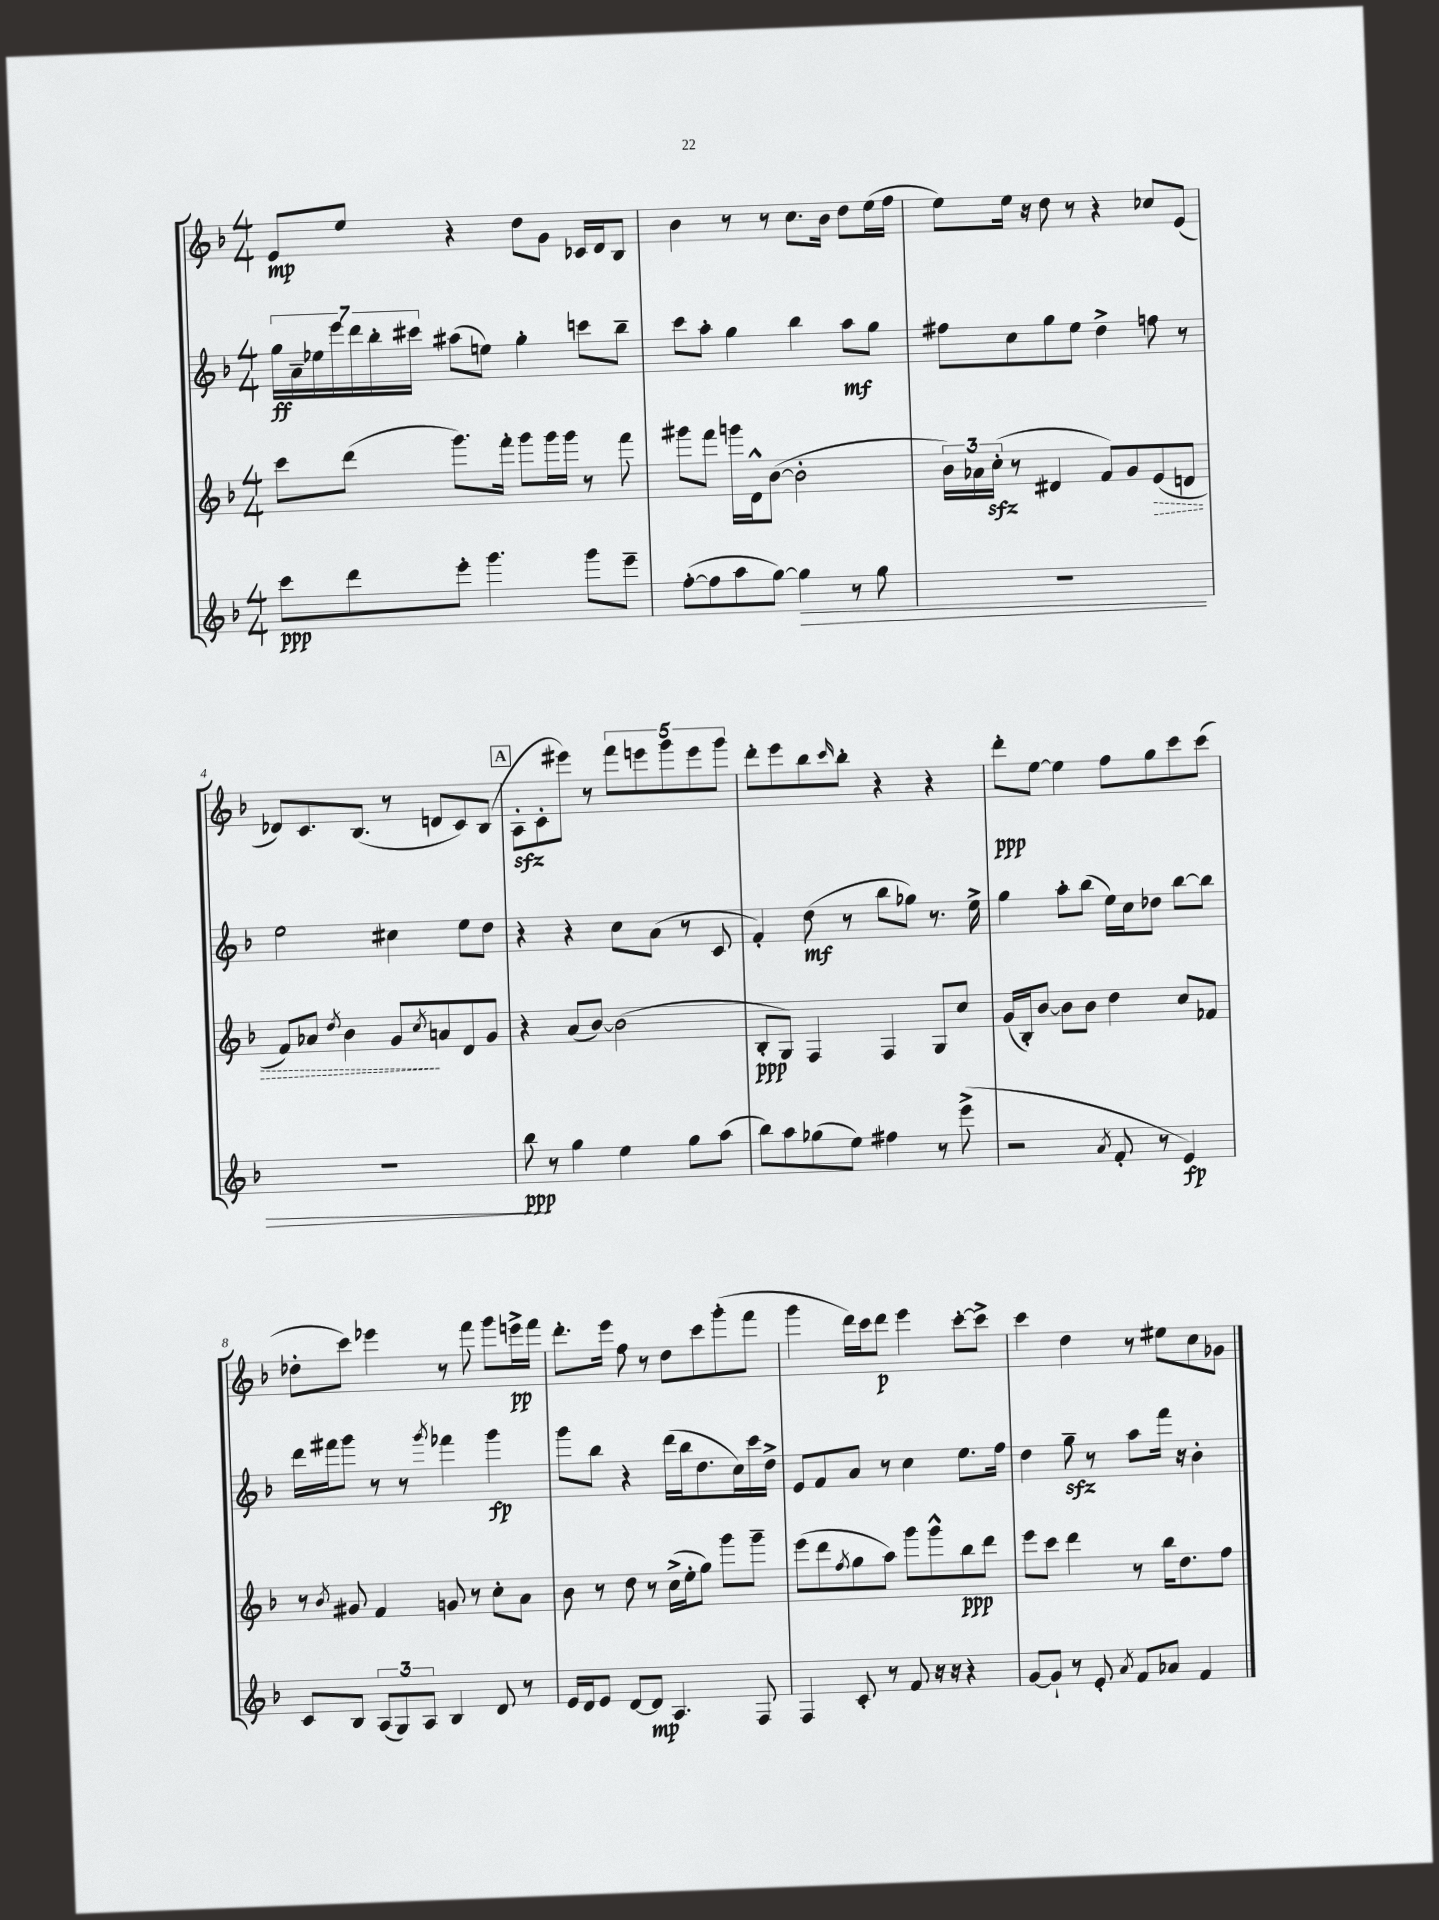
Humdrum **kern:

**kern	**dynam	**kern	**dynam	**kern	**dynam	**kern	**dynam
*part4	*part4	*part3	*part3	*part2	*part2	*part1	*part1
*staff4	*staff4	*staff3	*staff3	*staff2	*staff2	*staff1	*staff1
*clefG2	*	*clefG2	*	*clefG2	*	*clefG2	*
*k[b-]	*	*k[b-]	*	*k[b-]	*	*k[b-]	*
*M4/4	*	*M4/4	*	*M4/4	*	*M4/4	*
=1	=1	=1	=1	=1	=1	=1	=1
8ccc\L	ppp	8ccc\L	.	28gg\LL	ff	8e/L	mp
.	.	.	.	28a~\	.	.	.
.	.	.	.	28ee-X\	.	.	.
.	.	.	.	28eee\	.	.	.
8ddd\	.	(8ddd\J	.	.	.	8ee/J	.
.	.	.	.	28ddd\	.	.	.
.	.	.	.	28bb-'\	.	.	.
.	.	.	.	28ccc#X\JJ	.	.	.
8eee'\J	.	8.ggg\L)	.	(8aa#X\L	.	4r	.
4.ggg\	.	.	.	8een\J)	.	.	.
.	.	16fff'\Jk	.	.	.	.	.
.	.	8ggg\L	.	4gg'\	.	8dd\L	.
.	.	16ggg\L	.	.	.	8g\J	.
.	.	16ggg\JJ	.	.	.	.	.
8ggg\L	.	8r	.	8cccn\L	.	16c-X/LL	.
.	.	.	.	.	.	16d/J	.
8eee~\J	.	8fff\	.	8bb-~\J	.	8B-/J	.
=2	=2	=2	=2	=2	=2	=2	=2
([8ff'\L	.	8ggg#X\L	.	8ccc\L	.	4b-\	.
8ff\]	.	8fff\J	.	8aa'\J	.	.	.
8aa\	.	16gggn\LL	.	4gg\	.	8r	.
.	.	16d^^\J	.	.	.	.	.
[8gg\J)	.	([8b-\J	.	.	.	8r	.
!	!LO:HP:b	!	!	!	!	!	!
4gg\]	>	2b-'\]	.	4bb-\	.	8.cc\L	.
.	.	.	.	.	.	16b-\Jk	.
8r	.	.	.	8aa\L	mf	8dd\L	.
8gg\	.	.	.	8gg\J	.	(16ee\L	.
.	.	.	.	.	.	16ff\JJ	.
=3	=3	=3	=3	=3	=3	=3	=3
1r	.	24b-\LL)	.	8ff#X\L	.	8ee\L)	.
.	.	24a-X\	.	.	.	.	.
.	.	(24cczz'\JJ	.	.	.	.	.
.	.	8r	.	8cc\	.	16ee\Jk	.
.	.	.	.	.	.	16r	.
.	.	4d#X/	.	8gg\	.	8dd\	.
.	.	.	.	8ee\J	.	8r	.
.	.	8f/L)	.	4dd^\	.	4r	.
.	.	8g/	.	.	.	.	.
!	!	!	!LO:HP:b	!	!	!	!
.	.	(8e/	>	8ffn\	.	8cc-X/L	.
.	.	8dn/J	.	8r	.	(8e/J	.
!!LO:LB:g=z
=4	=4	=4	=4	=4	=4	=4	=4
1r	.	8f/L)	.	2ee\	.	8d-X/L)	.
.	.	8a-X/J	.	.	.	8.c/	.
.	.	8qdd/	.	.	.	.	.
.	.	4b-\	.	.	.	.	.
.	.	.	.	.	.	(8.B-/J	.
.	.	8g/L	.	4cc#X\	.	8r	.
.	.	8qcc/	.	.	.	.	.
.	.	8an/	]	.	.	8dn/L	.
.	.	8d/	.	8ee\L	.	8c/)	.
.	.	8g/J	.	8dd\J	.	(8B-/J	.
!!LO:REH:place=s1:t=A
=5	=5	=5	=5	=5	=5	=5	=5
8bb-\	ppp	4r	.	4r	.	8Azz'\L	.
8r	]	.	.	.	.	8c'\	.
4gg\	.	(8a/L	.	4r	.	8eee#X\J)	.
.	.	[8b-/J)	.	.	.	8r	.
4ee\	.	(2b-\]	.	8cc\L	.	10fff\L	.
.	.	.	.	.	.	10eeen\	.
.	.	.	.	(8a\J	.	.	.
.	.	.	.	.	.	10ggg\	.
8gg\L	.	.	.	8r	.	.	.
.	.	.	.	.	.	10eee\	.
(8aa\J	.	.	.	8c/	.	.	.
.	.	.	.	.	.	10ggg\J	.
=6	=6	=6	=6	=6	=6	=6	=6
8bb-\L)	.	8B-'/L	ppp	4f'/)	.	8ddd'\L	.
8aa\	.	8G/J)	.	.	.	8eee\	.
(8gg-X\	.	4F/	.	(8dd\	mf	8bb-\	.
.	.	.	.	.	.	16qqccc/	.
8ee\J)	.	.	.	8r	.	8bb-'\J	.
4ff#X\	.	4F/	.	8bb-\L	.	4r	.
.	.	.	.	8gg-X\J)	.	.	.
8r	.	8G/L	.	8.r	.	4r	.
(8eee^\	.	8cc/J	.	.	.	.	.
.	.	.	.	16ee^\	.	.	.
=7	=7	=7	=7	=7	=7	=7	=7
2r	.	(16g/LL	.	4gg\	.	8ddd'\L	ppp
.	.	16B-'/J)	.	.	.	.	.
.	.	[8b-/J	.	.	.	[8ee\J	.
.	.	8b-\L]	.	8aa'\L	.	4ee\]	.
.	.	8b-\J	.	(8bb-\J	.	.	.
8qa/	.	.	.	.	.	.	.
8f'/	.	4dd\	.	16ee\LL)	.	8ff\L	.
.	.	.	.	16cc\J	.	.	.
8r	.	.	.	8dd-X\J	.	8gg\	.
4e/)	fp	8cc/L	.	[8bb-\L	.	8ccc\	.
.	.	8f-X/J	.	8bb-\J]	.	(8ccc\J	.
!!LO:LB:g=z
=8	=8	=8	=8	=8	=8	=8	=8
8c/L	.	8r	.	16ddd\LL	.	8dd-X'\L	.
.	.	.	.	16fff#X\J	.	.	.
.	.	8qb-/	.	.	.	.	.
8B-/J	.	8g#X/	.	8ggg\J	.	8ccc\J)	.
(12A/L	.	4f/	.	8r	.	4eee-X\	.
12G/)	.	.	.	.	.	.	.
.	.	.	.	8r	.	.	.
12A/J	.	.	.	.	.	.	.
.	.	.	.	8qggg/	.	.	.
4B-/	.	8gn/	.	4fff-X\	.	8r	.
.	.	8r	.	.	.	8fff\	.
8d/	.	8cc'\L	.	4ggg\	fp	8ggg\L	.
8r	.	8a\J	.	.	.	16eeen^\L	pp
.	.	.	.	.	.	16fff\JJ	.
=9	=9	=9	=9	=9	=9	=9	=9
16e/LL	.	8b-\	.	8ggg\L	.	8.ddd'\L	.
16d/J	.	.	.	.	.	.	.
8e/J	.	8r	.	8bb-\J	.	.	.
.	.	.	.	.	.	16eee\Jk	.
[8d/L	.	8dd\	.	4r	.	8ff\	.
8d/J]	mp	8r	.	.	.	8r	.
4.A/	.	(16cc^\LL	.	(16ddd\LL	.	8dd\L	.
.	.	16ee'\J	.	16bb-\J	.	.	.
.	.	8gg\J)	.	8.dd\	.	8ccc\	.
.	.	8ggg\L	.	.	.	(8ggg'\	.
.	.	.	.	16cc\L)	.	.	.
8F/	.	8ggg~\J	.	16ccc\	.	8fff\J	.
.	.	.	.	16dd^\JJ	.	.	.
=10	=10	=10	=10	=10	=10	=10	=10
4F/	.	(8eee\L	.	8e/L	.	4ggg\	.
.	.	8ddd\	.	8f/	.	.	.
.	.	8qff/	.	.	.	.	.
8c'/	.	8gg\	.	8a/J	.	16ddd\LL)	.
.	.	.	.	.	.	16ccc\J	.
8r	.	8aa\J)	.	8r	.	8ddd\J	p
8f/	.	8ggg\L	.	4cc\	.	4eee\	.
16r	.	8ggg^^\	.	.	.	.	.
16r	.	.	.	.	.	.	.
4r	.	8bb-\	ppp	8.ee\L	.	[8ccc'\L	.
.	.	8ddd\J	.	.	.	8ccc^\J]	.
.	.	.	.	16ff\Jk	.	.	.
=11	=11	=11	=11	=11	=11	=11	=11
[8g/L	.	8eee\L	.	4dd\	.	4ccc\	.
8g`/J]	.	8ccc\J	.	.	.	.	.
8r	.	4ddd\	.	8ggzz~\	.	4dd\	.
8e'/	.	.	.	8r	.	.	.
8qa/	.	.	.	.	.	.	.
8f/L	.	8r	.	8aa\L	.	8r	.
8a-X/J	.	16bb-\KL	.	16fff\Jk	.	8ee#X\L	.
.	.	8.dd\	.	16r	.	.	.
4f/	.	.	.	4b-'\	.	8cc\	.
.	.	8ff\J	.	.	.	8g-X\J	.
==	==	==	==	==	==	==	==
*-	*-	*-	*-	*-	*-	*-	*-
